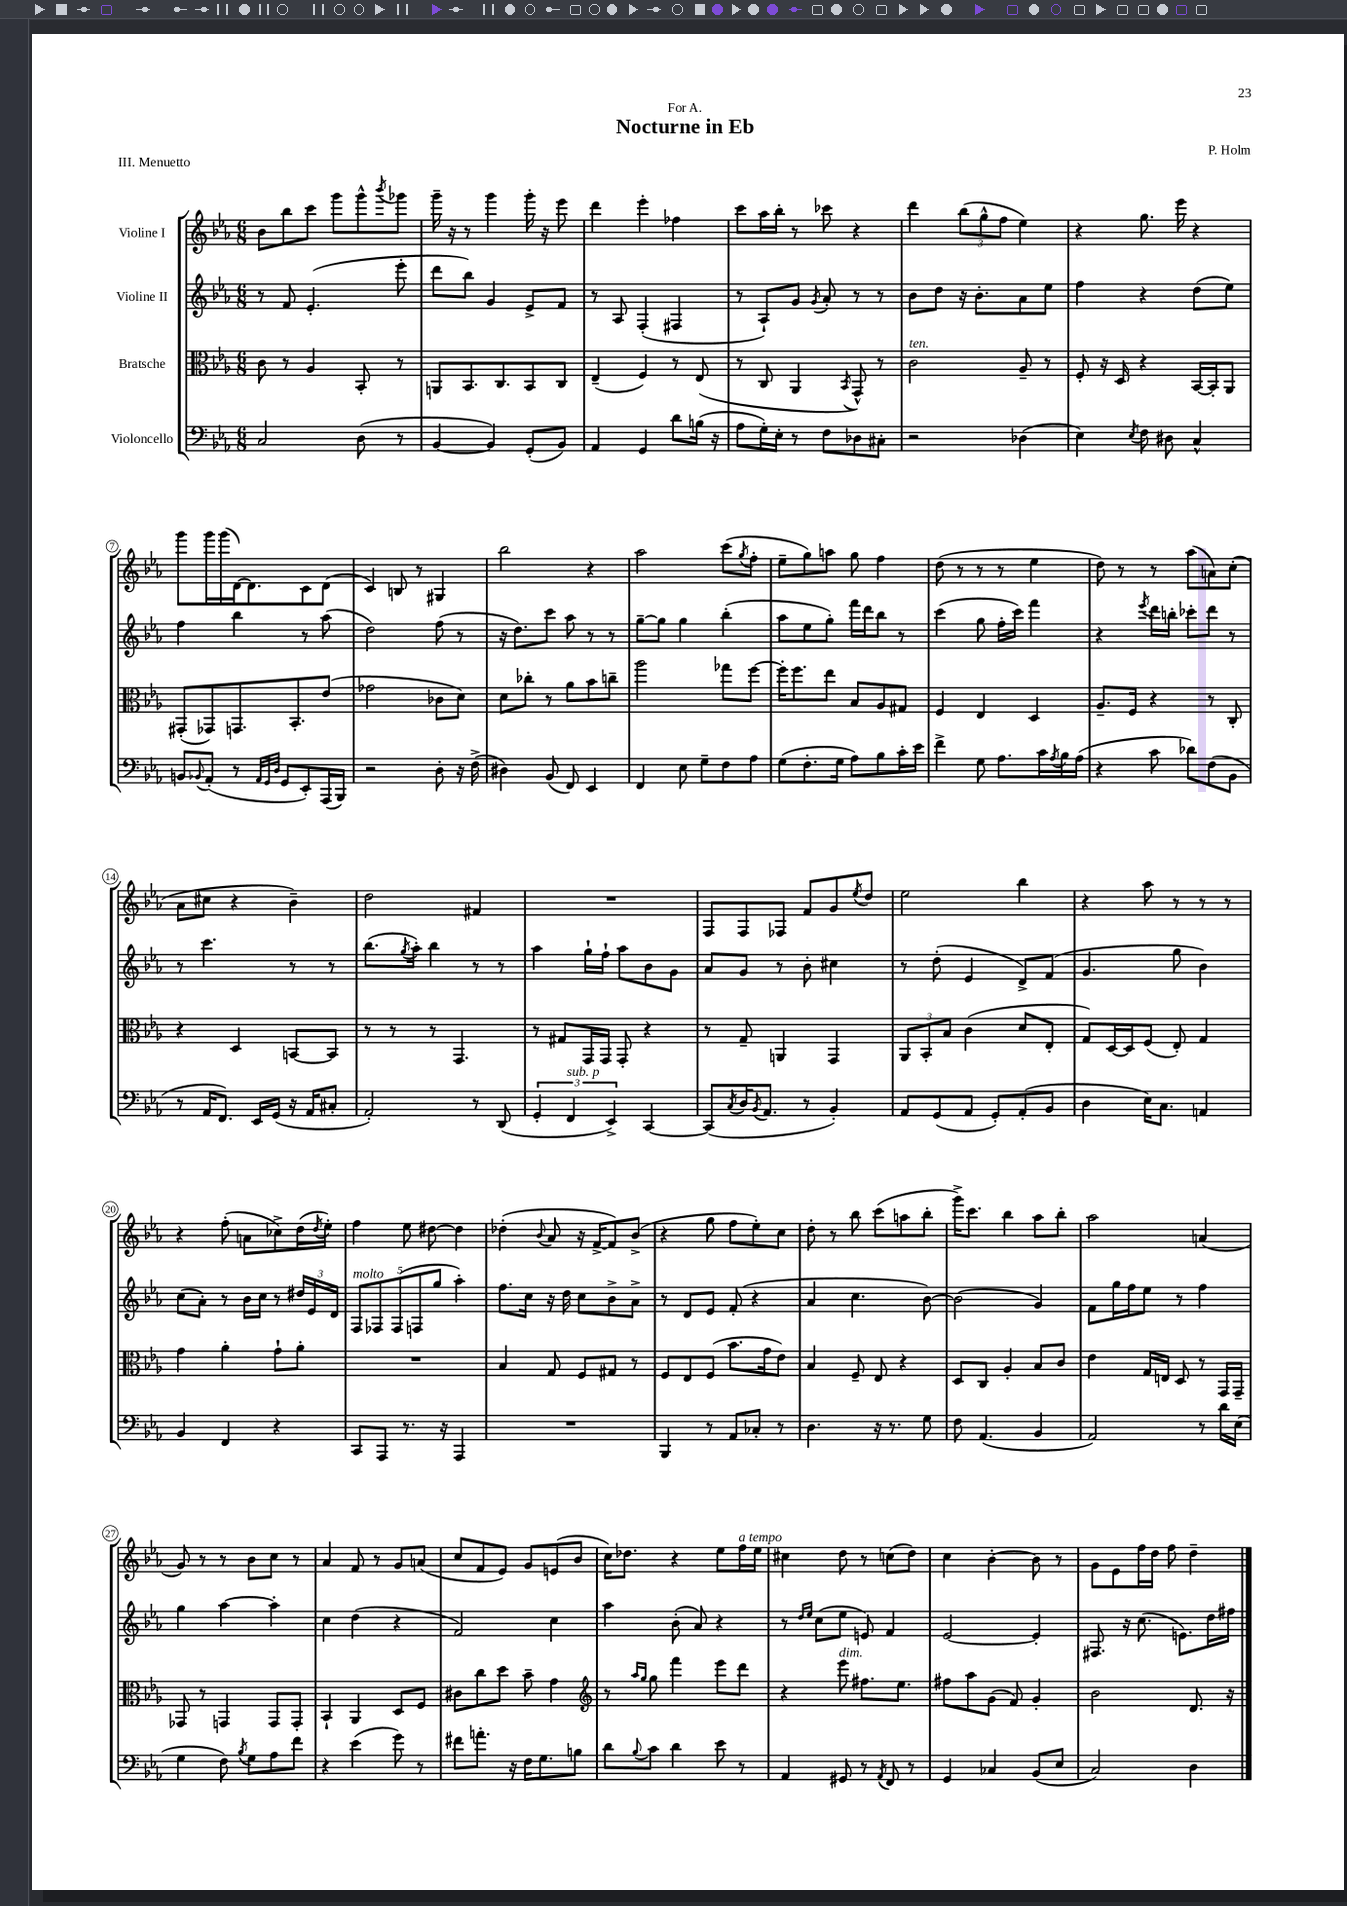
\header { title = "Nocturne in Eb" composer = "P. Holm" dedication = "For A." piece = "III. Menuetto" }
<<
\new StaffGroup <<
\new Staff = "s0" \with { instrumentName = "Violine I" } {
    \clef treble \key ees \major \numericTimeSignature \time 6/8
    bes'8 bes''8 c'''8 g'''8 g'''8-^ \acciaccatura { bes'''8 } ges'''8 |
    g'''16-- r16 r8 g'''4 g'''16-. r16 ees'''8 |
    d'''4 ees'''4-. fes''4 |
    c'''8 aes''16 bes''16-. r8 ces'''8 r4 |
    d'''4 \tuplet 3/2 { bes''8( g''8-^ f''8 } ees''4) |
    r4 g''8. ees'''16 r4 |
    g'''8 g'''16 g'''16( d'16~) d'8. c'8 d'8( |
    c'4) b8 r8 gis4 |
    bes''2 r4 |
    aes''2 c'''8( \acciaccatura { g''8 } f''8-. |
    ees''8-- g''8) a''8 g''8 f''4 |
    d''8( r8 r8 r8 ees''4 |
    d''8) r8 r8 aes''8( a'8) c''8-.( |
    aes'8 cis''8 r4 bes'4--) |
    d''2 fis'4 |
    R2. |
    f8 f8 fes8 f'8 g'8 \acciaccatura { ees''8 } d''8 |
    ees''2 bes''4 |
    r4 aes''8 r8 r8 r8 |
    r4 f''8-.( a'8 ces''8->) d''16( \acciaccatura { d''8 } ees''16-.) |
    f''4 ees''8 dis''8~ dis''4 |
    des''4-.( \appoggiatura { bes'8 } aes'8 r16 f'16~-> f'8) bes'8->( |
    r4 g''8 f''8 ees''8-.) c''8 |
    d''8-. r8 bes''8 c'''8( a''8 bes''8-. |
    g'''16->) c'''8. bes''4 aes''8 bes''8-. |
    aes''2 a'4( |
    g'8) r8 r8 bes'8 c''8 r8 |
    aes'4 f'8 r8 g'8 a'8( |
    c''8 f'8 ees'8) g'8 e'8( bes'8 |
    c''16) des''8. r4 ees''8 f''16^\markup { \italic "a tempo" } ees''16 |
    cis''4 d''8 r8 c''8( d''8) |
    c''4 bes'4~-. bes'8 r8 |
    g'8 ees'8 f''16 d''16 f''8 d''4-- \bar "|." |
}
\new Staff = "s1" \with { instrumentName = "Violine II" } {
    \clef treble \key ees \major \numericTimeSignature \time 6/8
    r8 f'8 ees'4.-.( ees'''8-. |
    d'''8 bes''8) g'4 ees'8-> f'8 |
    r8 aes8 f4-.( fis4 |
    r8 aes8-!) g'8 \acciaccatura { g'8 } aes'8-. r8 r8 |
    bes'8 d''8 r16 bes'8.-. aes'8 ees''8 |
    f''4 r4 d''8( ees''8) |
    f''4 bes''4 r8 aes''8( |
    d''2) f''8( r8 |
    r16 d''8.) c'''8 aes''8 r8 r8 |
    g''8~-- g''8 g''4 bes''4-.( |
    aes''8 ees''8 g''8-.) f'''16 d'''16 bes''8 r8 |
    c'''4( g''8 f''16-. c'''16) f'''4 |
    r4 \acciaccatura { ees'''8 } d'''16 b''16-. ces'''8-. d'''8 r8 |
    r8 c'''4. r8 r8 |
    bes''8.( \acciaccatura { g''8 } aes''16-.) bes''4 r8 r8 |
    aes''4 g''16-! f''16-! aes''8 bes'8 g'8 |
    aes'8 g'8 r8 bes'8-. cis''4 |
    r8 d''8-.( ees'4 d'8->) f'8( |
    g'4. g''8 bes'4) |
    c''8( aes'8-.) r8 bes'16 c''16 r8 \tuplet 3/2 { dis''16 ees'16 d'16 } |
    \tuplet 5/4 { f8^\markup { \italic "molto" } fes8 fes8( f8 g''8 } aes''4-.) |
    f''8. c''16 r16 d''16 c''8 bes'8-> aes'8-> |
    r8 d'8 ees'8 f'8-.( r4 |
    aes'4 c''4. bes'8~) |
    bes'2( g'4) |
    f'8 g''16 f''16 ees''8 r8 f''4 |
    g''4 aes''4~ aes''4-. |
    c''4 d''4( r4 |
    f'2) c''4 |
    aes''4 bes'8-.( aes'8) r4 |
    r8 \grace { d''16 ees''16 } c''8( ees''8 e'8) f'4 |
    ees'2~ ees'4-. |
    fis8. r16 c''8.( e'8.) d''16 fis''16 \bar "|." |
}
\new Staff = "s2" \with { instrumentName = "Bratsche" } {
    \clef alto \key ees \major \numericTimeSignature \time 6/8
    c'8 r8 aes4 bes,8-. r8 |
    a,8 bes,8. c8. bes,8 c8 |
    ees4--( f4) r8 ees8( |
    r8 c8 aes,4 \acciaccatura { bes,8 } g,8-^) r8 |
    c'2^\markup { \italic "ten." } aes8-- r8 |
    f8-. r16 d16 r4 bes,16~ bes,16-. aes,8 |
    gis,8-.( ges,8) g,8. bes,8.-. ees'8( |
    ges'2 ces'8 d'8) |
    d'8 ces''8-. r8 aes'8 bes'8 c''8-- |
    aes''2 ges''8 f''8~ |
    f''16-. f''8. ees''8 bes8 aes8 gis8 |
    f4 ees4 d4 |
    aes8.-- f16 r4 r8 c8-. |
    r4 d4 b,8~ b,8 |
    r8 r8 r8 g,4. |
    r8 gis8 g,16 g,16 g,8-. r4 |
    r8 g8-- a,4 g,4 |
    \tuplet 3/2 { aes,8 bes,8-. bes8 } c'4( d'8 ees8-. |
    g8) d16~ d16 f8( ees8-.) g4 |
    g'4 aes'4-. g'8-! aes'8-. |
    R2. |
    bes4 g8 f8 gis8 r8 |
    f8 ees8 f8( bes'8. g'16 ees'8) |
    bes4 f8-- ees8 r4 |
    d8 c8 aes4-. bes8 c'8 |
    ees'4 g16 e16 d8 r8 g,16 g,16-- |
    ges,8 r8 g,4 g,8 g,8-. |
    bes,4-! aes,4 d8 f8 |
    cis'8 c''8 d''8 bes'8-- g'4 |
    \clef treble r8 \grace { aes''16 g''16 } g''8 f'''4 ees'''8 d'''8 |
    r4 ees'''8^\markup { \italic "dim." } fis''8. ees''8. |
    fis''8 aes''8 g'8( f'8) g'4-. |
    bes'2 d'8. r16 \bar "|." |
}
\new Staff = "s3" \with { instrumentName = "Violoncello" } {
    \clef bass \key ees \major \numericTimeSignature \time 6/8
    c2 d8( r8 |
    bes,4~ bes,4) g,8-.( bes,8) |
    aes,4 g,4 d'8 b16( r16 |
    aes8 g16-.) ees16-. r8 f8 des8 cis8-. |
    r2 des4( |
    ees4) \acciaccatura { ees8 } f8 dis8 c4-^ |
    b,8 \appoggiatura { bes,8 } aes,8-.( r8 \grace { aes,32 g,32 d32 } g,8 ees,8-.) aes,,16( bes,,16) |
    r2 d8-. r16 f16->( |
    dis4) bes,8( f,8) ees,4 |
    f,4 ees8 g8-- f8 aes8 |
    g8( f8.-. g16 aes8) bes8 c'16-. ees'16 |
    f'4-> g8 aes8. c'16 \acciaccatura { aes8 } bes16 aes16( |
    r4 c'8 des'8) f8( bes,8 |
    r8 aes,16 f,8.) ees,16 g,16( r16 aes,16 cis8-. |
    aes,2-.) r8 d,8( |
    \tuplet 3/2 { g,4-. f,4^\markup { \italic "sub. p" } ees,4->) } c,4~ |
    c,8( \acciaccatura { c8 } d16 \acciaccatura { bes,8 } aes,8. r8 bes,4-.) |
    aes,8 g,8( aes,8 g,8-.) aes,8-.( bes,8 |
    d4 ees16) c8. a,4 |
    bes,4 f,4 r4 |
    c,8 aes,,8 r8. r16 aes,,4 |
    R2. |
    bes,,4 r8 aes,8 ces8-. r8 |
    d4. r16 r8. g8 |
    f8 aes,4.( bes,4 |
    aes,2) r8 d'16 ees16( |
    g4 f8) \acciaccatura { bes8 } g8 aes8 f'8 |
    r4 ees'4( g'8) r8 |
    fis'8 a'8.-. r16 f16 g8. b8 |
    d'8 \appoggiatura { bes8 } c'8 d'4 ees'8 r8 |
    aes,4 gis,8 r8 \acciaccatura { aes,8 } f,8 r8 |
    g,4 ces4 bes,8( ees8 |
    c2) d4 \bar "|." |
}
>>
>>
\layout { \context { \Score \override BarNumber.stencil = #(make-stencil-circler 0.1 0.3 ly:text-interface::print) } }
